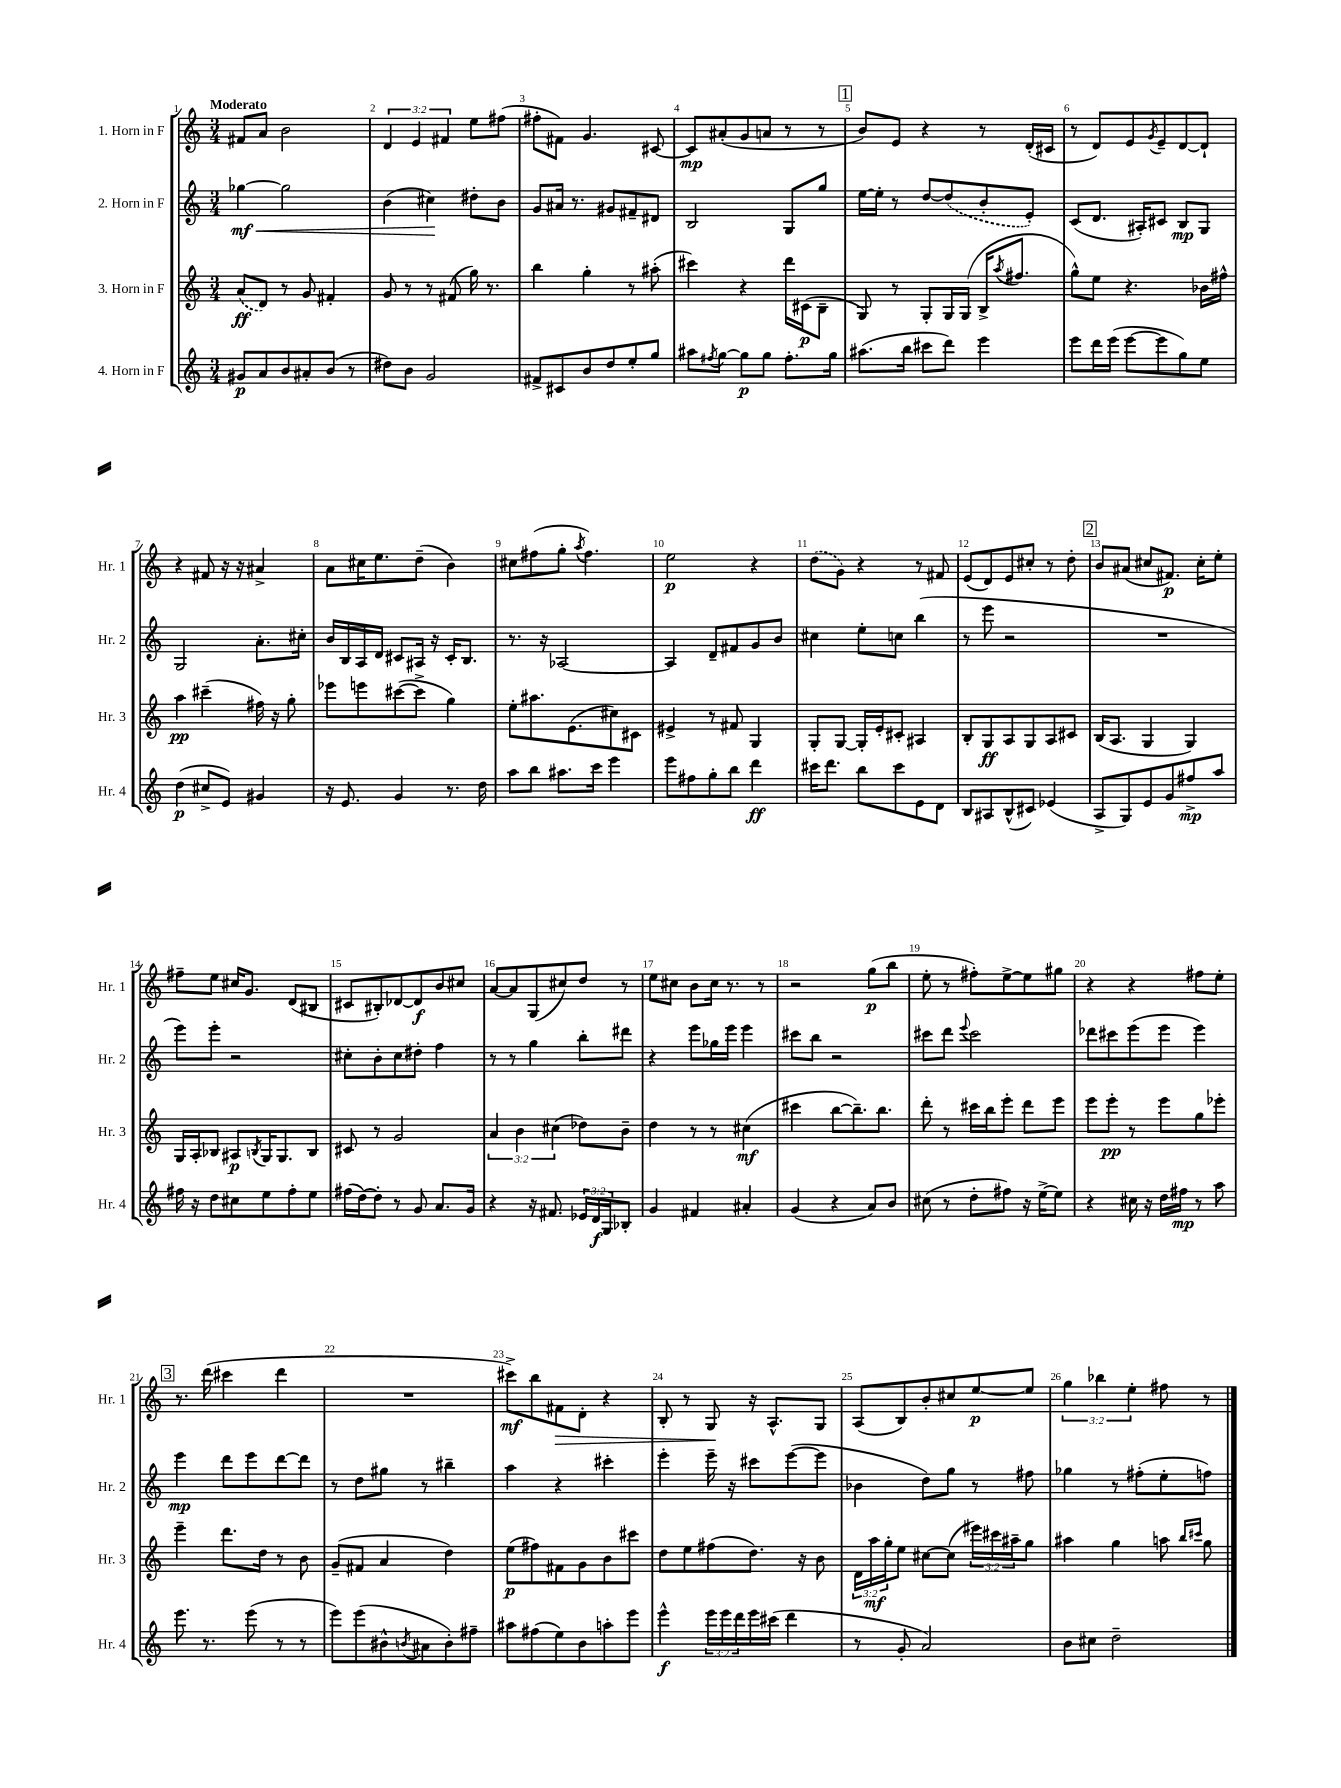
<<
\new StaffGroup <<
\new Staff = "s0" \with { instrumentName = "1. Horn in F" shortInstrumentName = "Hr. 1" } {
    \clef treble \key c \major \numericTimeSignature \time 3/4 \override Staff.TupletNumber.text = #tuplet-number::calc-fraction-text \tempo "Moderato"
    fis'8 a'8 b'2 |
    \tuplet 3/2 { d'4 e'4 fis'4 } e''8 fis''8( |
    fis''8-. fis'8) g'4. cis'8~ |
    cis'8\mp ais'8-.( g'8 a'8 r8 r8 |
    \mark \markup { \box "1" } b'8) e'8 r4 r8 d'16-.( cis'16 |
    r8 d'8) e'8 \acciaccatura { g'8 } e'8-- d'8~ d'8-! |
    r4 fis'8 r16 r16 ais'4-> |
    a'8 cis''16 e''8. d''8--( b'4) |
    cis''8 fis''8( g''8-. \acciaccatura { a''8 } fis''4.) |
    e''2\p r4 |
    \once \slurDashed d''8( g'8) r4 r8 fis'8 |
    e'8( d'8) e'8 cis''8-. r8 d''8-. |
    \mark \markup { \box "2" } b'8 ais'8( cis''8 fis'8.\p) cis''16-. e''8-. |
    fis''8-- e''8 cis''16 g'8. d'8( bis8 |
    cis'8 bis8-.) des'8~ des'8\f b'8 cis''8 |
    a'8~ a'8 g8( cis''8) d''8 r8 |
    e''8 cis''8 b'8 cis''16 r8. r8 |
    r2 g''8\p( b''8 |
    e''8-. r8 fis''8-.) e''8~-> e''8 gis''8 |
    r4 r4 fis''8 e''8-. |
    \mark \markup { \box "3" } r8. d'''16( cis'''4 d'''4 |
    R2. |
    cis'''8->\mf) b''8 fis'8\> d'8-. r4 |
    b8-. r8 g8\! r16 a8.-^ g8 |
    a8( b8) b'8-. cis''8 e''8~\p e''8 |
    \tuplet 3/2 { g''4 bes''4 e''4-. } fis''8 r8 \bar "|." |
}
\new Staff = "s1" \with { instrumentName = "2. Horn in F" shortInstrumentName = "Hr. 2" } {
    \clef treble \key c \major \numericTimeSignature \time 3/4
    ges''4~\mf\< ges''2 |
    b'4( cis''4\!) dis''8-. b'8 |
    g'8 ais'16 r8. gis'8 fis'8-- dis'8 |
    b2 g8 g''8 |
    \mark \markup { \box "1" } e''16~ e''16-. r8 d''8~ \once \slurDashed d''8( b'8-. e'8-.) |
    c'8( d'8. ais16-.) cis'8 b8\mp g8 |
    g2 a'8.-. cis''16-. |
    b'16 b16 a16 d'16 cis'8 ais16 r16 cis'16-. b8. |
    r8. r16 aes2~ |
    aes4 d'8-- fis'8 g'8 b'8 |
    cis''4 e''8-. c''8 b''4( |
    r8 e'''8 r2 |
    \mark \markup { \box "2" } R2. |
    e'''8) e'''8-. r2 |
    cis''8-. b'8-. cis''8 dis''8-. f''4 |
    r8 r8 g''4 b''8-. dis'''8 |
    r4 e'''8 ges''16 e'''16 e'''4 |
    cis'''8 b''8 r2 |
    cis'''8 d'''8 \appoggiatura { e'''8 } cis'''2 |
    des'''8 cis'''8 e'''8( e'''8 e'''4) |
    \mark \markup { \box "3" } e'''4\mp d'''8 e'''8 d'''8~ d'''8 |
    r8 d''8 gis''8 r8 bis''4-- |
    a''4 r4 cis'''4-. |
    e'''4-. e'''16-- r16 cis'''8 e'''8~( e'''8 |
    bes'4 d''8) g''8 r8 fis''8 |
    ges''4 r8 fis''8-.( e''8-. f''8) \bar "|." |
}
\new Staff = "s2" \with { instrumentName = "3. Horn in F" shortInstrumentName = "Hr. 3" } {
    \clef treble \key c \major \numericTimeSignature \time 3/4 \override Staff.TupletNumber.text = #tuplet-number::calc-fraction-text
    \once \slurDashed a'8\ff( d'8) r8 g'8 fis'4-. |
    g'8 r8 r8 fis'8( g''16) r8. |
    b''4 g''4-. r8 ais''8-.( |
    cis'''4) r4 d'''16 cis'16\p( b8-- |
    \mark \markup { \box "1" } g8) r8 g8-. g16 g16( b16-> \acciaccatura { a''8 } fis''8. |
    g''8-^) e''8 r4. bes'16 fis''16-^ |
    a''4\pp cis'''4--( fis''16) r16 g''8-. |
    ees'''8 e'''8 cis'''8~( cis'''8-> g''4) |
    e''8-. ais''8. e'8.( cis''8) cis'8 |
    eis'4-> r8 fis'8 g4 |
    g8-. g8~ g16-. e'16-. cis'8-. ais4 |
    b8-. g8\ff a8 g8 a8 cis'8 |
    \mark \markup { \box "2" } b16( a8. g4 g4) |
    g16 a16-. bes8 ais8\p \acciaccatura { b8 } g16 g8. b8 |
    cis'8 r8 g'2 |
    \tuplet 3/2 { a'4 b'4 cis''4( } des''8) b'8-- |
    d''4 r8 r8 cis''4\mf( |
    cis'''4 b''8~ b''8.--) b''8. |
    d'''8-. r8 cis'''16 b''16 e'''8-. d'''8 e'''8 |
    e'''8 e'''8-.\pp r8 e'''8 g''8 ees'''8-. |
    \mark \markup { \box "3" } e'''4-- d'''8. d''16 r8 b'8 |
    g'8--( fis'8 a'4 d''4) |
    e''8\p( fis''8) fis'8 g'8 b'8 cis'''8 |
    d''8 e''8 fis''8( d''8.) r16 b'8 |
    \tuplet 3/2 { d'16 a''16\mf g''16-. } e''8 cis''8~ cis''8( \tuplet 3/2 { eis'''16) cis'''16 ais''16-- } g''8 |
    ais''4 g''4 a''8 \grace { b''16 cis'''16 } g''8 \bar "|." |
}
\new Staff = "s3" \with { instrumentName = "4. Horn in F" shortInstrumentName = "Hr. 4" } {
    \clef treble \key c \major \numericTimeSignature \time 3/4 \override Staff.TupletNumber.text = #tuplet-number::calc-fraction-text
    gis'8\p a'8 b'8 ais'8-. b'8( r8 |
    dis''8) b'8 g'2 |
    fis'8-> cis'8 b'8 d''8 e''8-. g''8 |
    ais''8 \acciaccatura { fis''8 } g''8~ g''8\p g''8 fis''8.-. g''16 |
    \mark \markup { \box "1" } ais''8.( b''16 cis'''8 d'''8) e'''4 |
    e'''8 d'''16 e'''16( e'''8~ e'''8 g''8) e''8 |
    d''4\p( cis''8-> e'8) gis'4 |
    r16 e'8. g'4 r8. d''16 |
    a''8 b''8 ais''8. c'''16 e'''4 |
    e'''8 fis''8 g''8-. b''8 d'''4\ff |
    cis'''16 d'''8. b''8 cis'''8 e'8 d'8 |
    b8 ais8 b8-^( cis'8) ees'4( |
    \mark \markup { \box "2" } a8-> g8) e'8 g'8 fis''8->\mp a''8 |
    fis''16 r16 d''8 cis''8 e''8 fis''8-. e''8 |
    fis''16( d''16~) d''8-. r8 g'8 a'8. g'16 |
    r4 r16 fis'8. \tuplet 3/2 { ees'16 d'16\f g16 } bes8-. |
    g'4 fis'4 ais'4-. |
    g'4( r4 a'8) b'8 |
    cis''8( r8 d''8-. fis''8) r16 e''16~-> e''8 |
    r4 cis''16 r16 d''16 fis''16\mp r8 a''8 |
    \mark \markup { \box "3" } e'''8. r8. e'''8( r8 r8 |
    e'''8) e'''8( bis'8-^ \acciaccatura { b'8 } ais'8 b'8-.) fis''8-- |
    ais''8 fis''8( e''8) b'8 a''8-. e'''8 |
    e'''4-^\f \tuplet 3/2 { e'''16 e'''16 d'''16 } e'''16 cis'''16( d'''4 |
    r8 g'8-. a'2) |
    b'8 cis''8 d''2-- \bar "|." |
}
>>
>>
\layout { \context { \Score \override BarNumber.break-visibility = ##(#f #t #t) barNumberVisibility = #all-bar-numbers-visible } }
